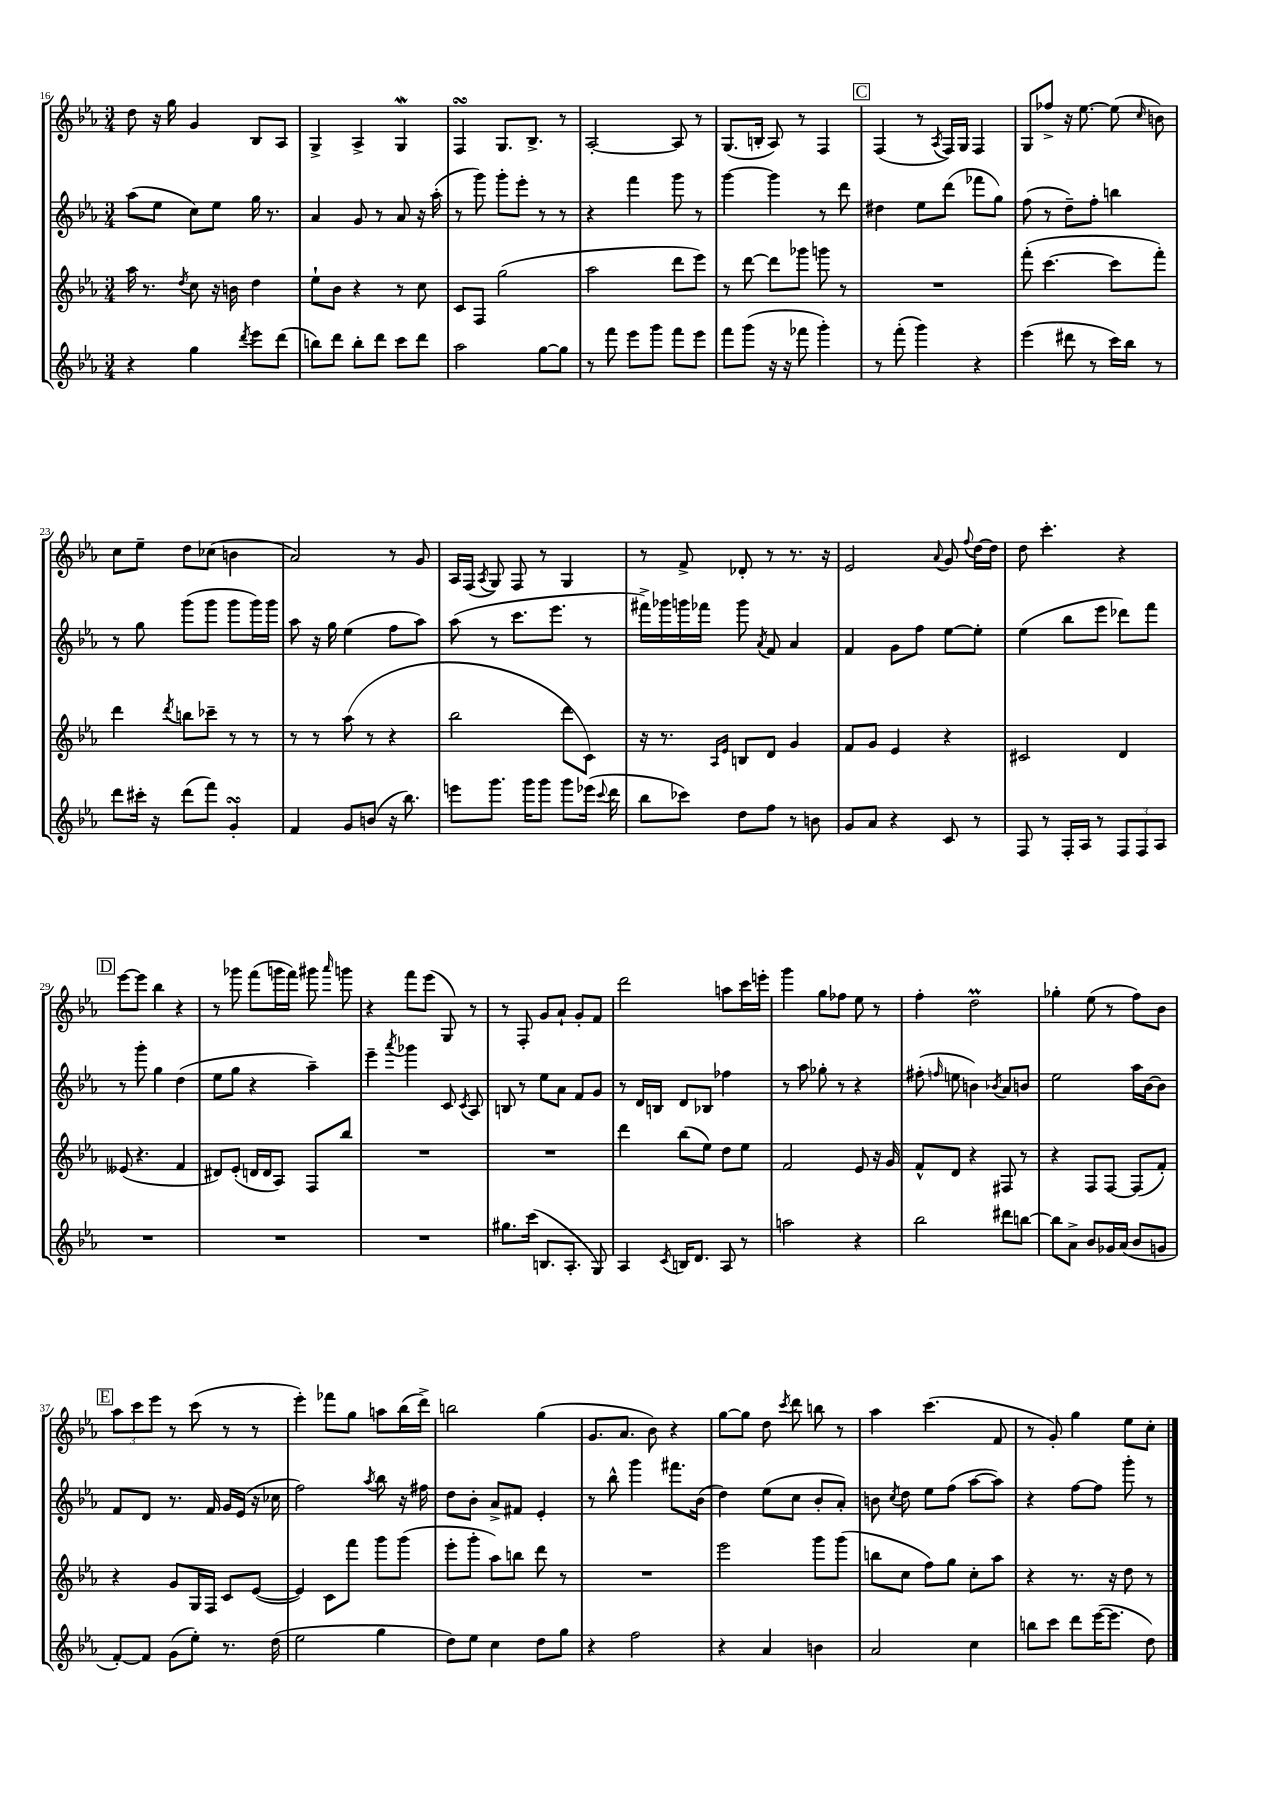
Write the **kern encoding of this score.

**kern	**kern	**kern	**kern
*part4	*part3	*part2	*part1
*staff4	*staff3	*staff2	*staff1
*clefG2	*clefG2	*clefG2	*clefG2
*k[b-e-a-]	*k[b-e-a-]	*k[b-e-a-]	*k[b-e-a-]
*M3/4	*M3/4	*M3/4	*M3/4
=16	=16	=16	=16
4r	16aa-\	(8aa-\L	8dd\
.	8.r	.	.
.	.	8ee-\J	16r
.	.	.	16gg\
.	8qdd/	.	.
4gg\	8cc\	8cc\L)	4g/
.	16r	8ee-\J	.
.	16bn\	.	.
8qddd/	.	.	.
8eee-\L	4dd\	16gg\	8B-/L
.	.	8.r	.
(8ddd\J	.	.	8A-/J
=17	=17	=17	=17
8bbn\L)	8ee-`\L	4a-/	4G^/
8ddd\J	8b-\J	.	.
8bb'\L	4r	8g/	4A-^/
8ddd\J	.	8r	.
8ccc\L	8r	8a-/	4GW/
8ddd\J	8cc\	16r	.
.	.	(16aa-'\	.
=18	=18	=18	=18
2aa-\	8c/L	8r	4FsSSS/
.	8F/J	8ggg\)	.
.	(2gg\	8ggg'\L	8.G/L
.	.	8eee-'\J	.
.	.	.	8.B-^/J
[8gg\L	.	8r	.
8gg\J]	.	8r	8r
=19	=19	=19	=19
8r	2aa-\	4r	[2A-'/
8fff\	.	.	.
8eee-\L	.	4fff\	.
8ggg\J	.	.	.
8fff\L	8ddd\L	8ggg\	8A-/]
8eee-\J	8eee-\J)	8r	8r
=20	=20	=20	=20
8fff\L	8r	[4ggg\	(8.G/L
(8ggg\J	[8ddd\	.	.
.	.	.	16Bn'/Jk
16r	8ddd\L]	4ggg\]	8A-/)
16r	.	.	.
8fff-X\	8ggg-X\J	.	8r
4ggg'\)	8gggn\	8r	4F/
.	8r	8ddd\	.
!!LO:REH:place=s1:t=C
=21	=21	=21	=21
8r	2.r	4dd#X\	(4F/
(8fff'\	.	.	.
4ggg\)	.	8ee-\L	8r
.	.	.	8qA-/
.	.	(8ddd\J	16F/LL)
.	.	.	16G/JJ
4r	.	8fff-X\L	4F/
.	.	8gg\J)	.
=22	=22	=22	=22
(4eee-\	(8fff'\	(8ff\	8G/L
.	[4.ccc\	8r	8ff-X^/J
8ddd#X\	.	8dd~\L)	16r
.	.	.	[8.ee-\
8r	.	8ff'\J	.
16ccc\LL)	8ccc\L]	4bbn\	(8ee-\]
16bb-\JJ	.	.	.
.	.	.	16qqcc/
8r	8fff'\J)	.	8bn\)
!!LO:LB:g=z
=23	=23	=23	=23
8ddd\L	4ddd\	8r	8cc\L
16ccc#X'\Jk	.	8gg\	8ee-~\J
16r	.	.	.
.	8qddd/	.	.
(8ddd\L	8bbn\L	(8ggg\L	8dd\L
8fff\J)	8ccc-X~\J	8ggg\J	(8cc-X\J
4gsSsS'/	8r	8ggg\L	4bn\
.	8r	16ggg\L)	.
.	.	16ggg\JJ	.
=24	=24	=24	=24
4f/	8r	8aa-\	2a-/)
.	8r	16r	.
.	.	16gg\	.
8g/L	(8aa-\	(4ee-\	.
(8bn/J	8r	.	.
16r	4r	8ff\L	8r
8.bb-\)	.	.	.
.	.	8aa-\J)	8g/
=25	=25	=25	=25
8eeen\L	2bb-\	(8aa-\	16A-/LL
.	.	.	(16F/JJ
.	.	.	8qA-/
8.ggg\J	.	8r	8G/)
.	.	8.ccc\L	8F/
16ggg\KL	.	.	.
8ggg\J	.	.	8r
.	.	8.eee-\J	.
8ggg\L	8ddd\L	.	4G/
(16eee-X\Jk	8c\J)	8r	.
8qqccc/	.	.	.
16ddd\	.	.	.
=26	=26	=26	=26
8bb-\L	16r	16fff#X^\LL)	8r
.	8.r	16ggg-X\	.
8ccc-X\J)	.	16gggn\	8f^/
.	.	16fff-X\JJ	.
.	16qqA-/LL	.	.
.	16qqe-/JJ	.	.
8dd\L	8Bn/L	8ggg\	8d-X'/
.	.	8qa-/	.
8ff\J	8d/J	8f/	8r
8r	4g/	4a-/	8.r
8bn\	.	.	.
.	.	.	16r
=27	=27	=27	=27
8g/L	8f/L	4f/	2e-/
8a-/J	8g/J	.	.
4r	4e-/	8g\L	.
.	.	8ff\J	.
.	.	.	8qqa-/
8c/	4r	[8ee-\L	8g/
.	.	.	8qqff/
8r	.	8ee-'\J]	[16dd\LL
.	.	.	16dd\JJ]
=28	=28	=28	=28
8F/	2c#X/	(4ee-\	8dd\
8r	.	.	4.ccc'\
16F'/LL	.	8bb-\L	.
16A-/JJ	.	.	.
8r	.	8eee-\J	.
12F/L	4d/	8ddd-X\L)	4r
12F/	.	.	.
.	.	8fff\J	.
12A-/J	.	.	.
!!LO:LB:g=z
!!LO:REH:place=s1:t=D
=29	=29	=29	=29
2.r	(8e--X/	8r	[8eee-\L
.	4.r	8ggg'\	8eee-\J]
.	.	4gg\	4bb-\
.	4f/	(4dd\	4r
=30	=30	=30	=30
2.r	8d#X/L)	8ee-\L	8r
.	(8e-'/J	8gg\J	8ggg-X\
.	16dn/LL	4r	(8fff\L
.	16d/J	.	.
.	8A-/J)	.	16gggn\L
.	.	.	16fff\JJ)
.	8F/L	4aa-~\)	8ggg#X\
.	.	.	16qqaaa-/
.	8bb-/J	.	8gggn\
=31	=31	=31	=31
2.r	2.r	4eee-~\	4r
.	.	8qaaa-/	.
.	.	4ggg-X\	8fff\L
.	.	.	(8eee-\J
.	.	8c/	8G/)
.	.	8qc/	.
.	.	8A-/	8r
=32	=32	=32	=32
8.gg#X\L	2.r	8Bn/	8r
.	.	8r	8F'/
(16ccc\Jk	.	.	.
8.Bn/L	.	8ee-\L	8g/L
.	.	8a-\J	8a-`/J
8.A-'/J	.	.	.
.	.	8f/L	8g'/L
8G/)	.	8g/J	8f/J
=33	=33	=33	=33
4A-/	4ddd\	8r	2ddd\
.	.	16d/LL	.
.	.	16Bn/JJ	.
8qc/	.	.	.
16Bn/KL	(8bb-\L	8d/L	.
8.d/J	.	.	.
.	8ee-\J)	8B-X/J	.
8A-/	8dd\L	4ff-X\	8aan\L
8r	8ee-\J	.	16ccc\L
.	.	.	16eeen'\JJ
=34	=34	=34	=34
2aan\	2f/	8r	4ggg\
.	.	8aa-\	.
.	.	8gg-X'\	8gg\L
.	.	8r	8ff-X\J
4r	8e-/	4r	8ee-\
.	16r	.	8r
.	16g/	.	.
=35	=35	=35	=35
2bb-\	8f^^/L	(8ff#X'\	4ff'\
.	.	16qqffn/	.
.	8d/J	8een\	.
.	4r	4bn\)	2ddm\
.	.	8qb-X/	.
8ddd#X\L	8F#X/	8a-/L	.
[8bbn\J	8r	8bn/J	.
=36	=36	=36	=36
8bb\L]	4r	2ee-\	4gg-X'\
8a-^\J	.	.	.
8b-/L	8F/L	.	(8ee-\
16g-X/L	[8F/J	.	8r
(16a-/JJ	.	.	.
8b-/L	(8F/L]	16aa-\LL	8ff\L)
.	.	[16b-\J	.
8gn/J	8f'/J)	8b-\J]	8b-\J
!!LO:LB:g=z
!!LO:REH:place=s1:t=E
=37	=37	=37	=37
[8f'/L)	4r	8f/L	12aa-\L
.	.	.	12ccc\
8f/J]	.	8d/J	.
.	.	.	12eee-\J
(8g\L	8g/L	8.r	8r
8ee-'\J)	16G/L	.	(8ccc\
.	16F/JJ	16f/	.
8.r	8c/L	16g/LL	8r
.	.	(16e-/JJ	.
.	([8e-/J	16r	8r
(16dd\	.	16cc-X\	.
=38	=38	=38	=38
2ee-\	4e-/])	2ff\)	4eee-'\)
.	8c\L	.	8fff-X\L
.	8fff\J	.	8gg\J
.	.	8qaa-/	.
4gg\	8ggg\L	8bb-\	8aan\L
.	(8ggg\J	16r	(16bb-\L
.	.	16ff#X\	16ddd^\JJ)
=39	=39	=39	=39
8dd\L)	8eee-'\L	8dd\L	2bbn\
8ee-\J	8ggg'\J	8b-'\J	.
4cc\	8aa-\L)	8a-^/L	.
.	8bbn\J	8f#X/J	.
8dd\L	8ddd\	4e-'/	(4gg\
8gg\J	8r	.	.
=40	=40	=40	=40
4r	2.r	8r	8.g/L
.	.	8bb-^^\	.
.	.	.	8.a-/J
2ff\	.	4ggg\	.
.	.	.	8b-\)
.	.	8.fff#X\L	4r
.	.	(16b-\Jk	.
=41	=41	=41	=41
4r	2eee-\	4dd\)	[8gg\L
.	.	.	8gg\J]
4a-/	.	(8ee-\L	8dd\
.	.	.	8qccc/
.	.	8cc\J	8ddd\
4bn\	8ggg\L	8b-'/L	8bbn\
.	(8ggg\J	8a-'/J)	8r
=42	=42	=42	=42
2a-/	8bbn\L	8bn\	4aa-\
.	.	8qcc/	.
.	8cc\J	8dd\	.
.	8ff\L)	8ee-\L	(4.ccc\
.	8gg\J	(8ff\J	.
4cc\	8cc'\L	[8aa-\L	.
.	8aa-\J	8aa-\J])	8f/
=43	=43	=43	=43
8bbn\L	4r	4r	8r
8ccc\J	.	.	8g'/)
8ddd\L	8.r	[8ff\L	4gg\
([16eee-\K	.	8ff\J]	.
8.eee-\J]	16r	.	.
.	8dd\	8ggg'\	8ee-\L
8dd\)	8r	8r	8cc'\J
==	==	==	==
*-	*-	*-	*-
